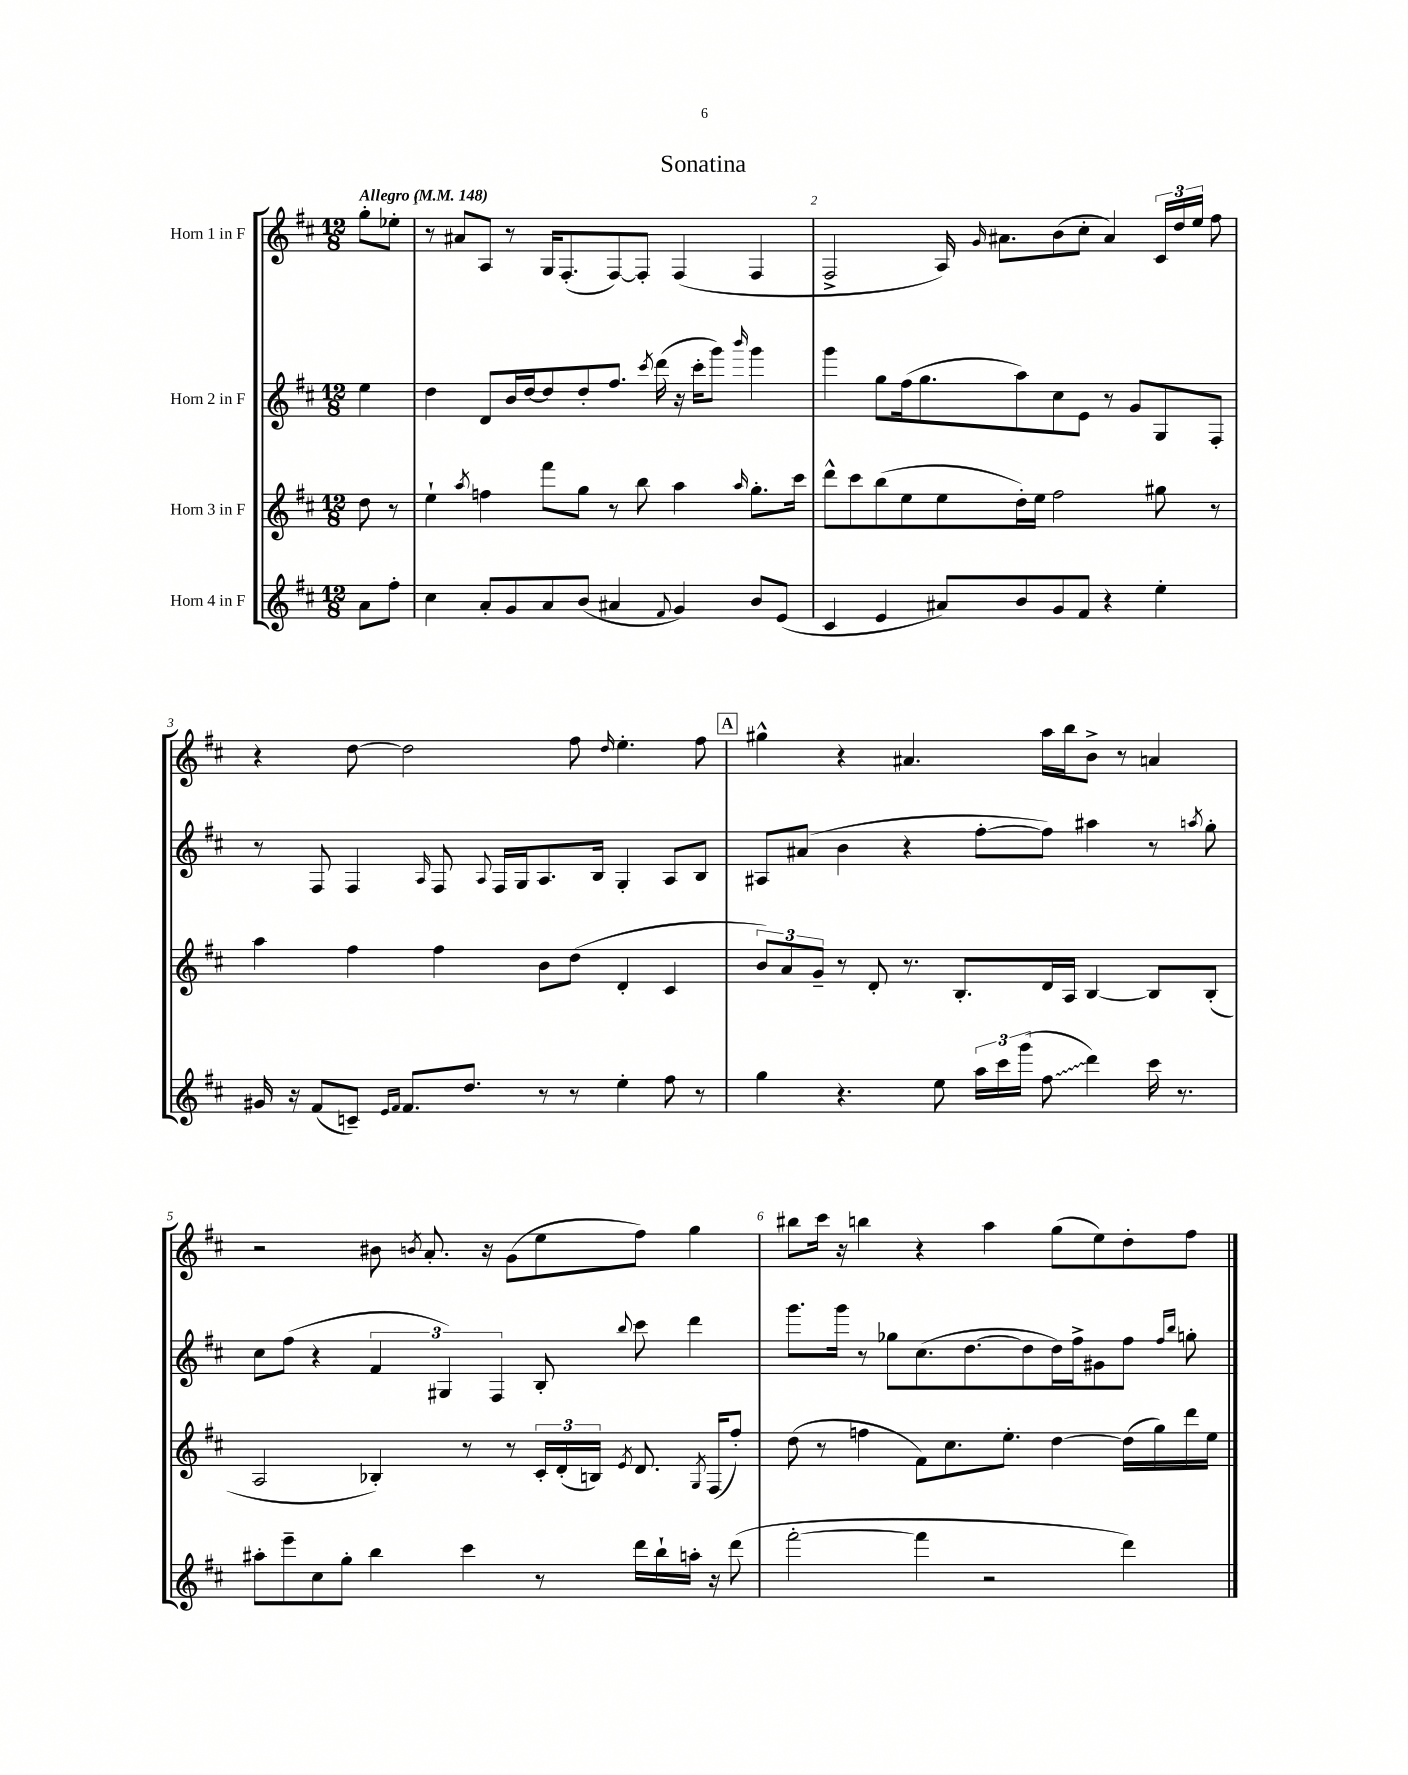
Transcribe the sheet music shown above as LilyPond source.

\header { title = "Sonatina" }
<<
\new StaffGroup <<
\new Staff = "s0" \with { instrumentName = "Horn 1 in F" } {
    \clef treble \key d \major \numericTimeSignature \time 12/8 \partial 4 \tempo "Allegro" 4 = 148
    \autoBeamOff g''8[-. ees''8]-. |
    r8 ais'8[ a8] r8 g16[ fis8.-.( fis8~) fis8]-. fis4( fis4 |
    fis2-> a16) \grace { g'16 } ais'8.[ b'8( cis''8]-. ais'4) \tuplet 3/2 { cis'16[ d''16 e''16] } fis''8 |
    r4 d''8~ d''2 fis''8 \grace { d''16 } e''4.-. fis''8 |
    \mark \markup { \box "A" } gis''4-^ r4 ais'4. a''16[ b''16 b'8]-> r8 a'4 |
    r2 bis'8 \acciaccatura { b'8 } a'8.-. r16 g'8[( e''8 fis''8]) g''4 |
    bis''8[ cis'''16] r16 b''4 r4 a''4 g''8[( e''8) d''8-. fis''8] \bar "|." |
}
\new Staff = "s1" \with { instrumentName = "Horn 2 in F" } {
    \clef treble \key d \major \numericTimeSignature \time 12/8 \partial 4
    \autoBeamOff e''4 |
    d''4 d'8[ b'16 d''16~ d''8 d''8-. fis''8.] \acciaccatura { cis'''8 } d'''16( r16 cis'''16[-. g'''8]) \grace { b'''16 } g'''4 |
    g'''4 g''8[ fis''16( g''8. a''8) cis''8 e'8] r8 g'8[ g8 fis8]-. |
    r8 fis8 fis4 \grace { a16 } fis8 \appoggiatura { a8 } fis16[ g16 a8. b16] g4-. a8[ b8] |
    \mark \markup { \box "A" } ais8[ ais'8]( b'4 r4 fis''8[~-. fis''8]) ais''4 r8 \acciaccatura { a''8 } g''8-. |
    cis''8[ fis''8]( r4 \tuplet 3/2 { fis'4 gis4) fis4 } b8-. \appoggiatura { b''8 } cis'''8 d'''4 |
    g'''8.[ g'''16] r8 ges''8[ cis''8.( d''8.~ d''8 d''16) fis''16-> gis'8 fis''8] \grace { fis''16[ b''16] } g''8-. \bar "|." |
}
\new Staff = "s2" \with { instrumentName = "Horn 3 in F" } {
    \clef treble \key d \major \numericTimeSignature \time 12/8 \partial 4
    \autoBeamOff d''8 r8 |
    e''4-! \acciaccatura { a''8 } f''4 fis'''8[ g''8] r8 b''8 a''4 \grace { a''16 } g''8.[-. cis'''16] |
    d'''8[-^ cis'''8 b''8( e''8 e''8 d''16-.) e''16] fis''2 gis''8 r8 |
    a''4 fis''4 fis''4 b'8[ d''8]( d'4-. cis'4 |
    \mark \markup { \box "A" } \tuplet 3/2 { b'8[) a'8 g'8]-- } r8 d'8-. r8. b8.[-. d'16 a16] b4~ b8[ b8]-.( |
    a2 bes4-.) r8 r8 \tuplet 3/2 { cis'16[-. d'16-.( b16]) } \acciaccatura { e'8 } d'8. \acciaccatura { g8 } fis16[( fis''8]-.) |
    d''8( r8 f''4 fis'8[) cis''8. e''8.]-. d''4~ d''16[( g''16) d'''16 e''16] \bar "|." |
}
\new Staff = "s3" \with { instrumentName = "Horn 4 in F" } {
    \clef treble \key d \major \numericTimeSignature \time 12/8 \partial 4
    \autoBeamOff a'8[ fis''8]-. |
    cis''4 a'8[-. g'8 a'8 b'8]( ais'4 \appoggiatura { fis'8 } g'4) b'8[ e'8]( |
    cis'4 e'4 ais'8[) b'8 g'8 fis'8] r4 e''4-. |
    gis'16 r16 fis'8[( c'8]--) \grace { e'16[ fis'16] } fis'8.[ d''8.] r8 r8 e''4-. fis''8 r8 |
    \mark \markup { \box "A" } g''4 r4. e''8 \tuplet 3/2 { a''16[ cis'''16 g'''16]( } \once \override Glissando.style = #'zigzag fis''8\glissando d'''4) cis'''16 r8. |
    ais''8[-. e'''8-- cis''8 g''8]-. b''4 cis'''4 r8 d'''16[ b''16-! a''16]-. r16 d'''8( |
    fis'''2~-. fis'''4 r2 d'''4) \bar "|." |
}
>>
>>
\layout { \context { \Score \override BarNumber.break-visibility = ##(#f #t #t) barNumberVisibility = #all-bar-numbers-visible } }
